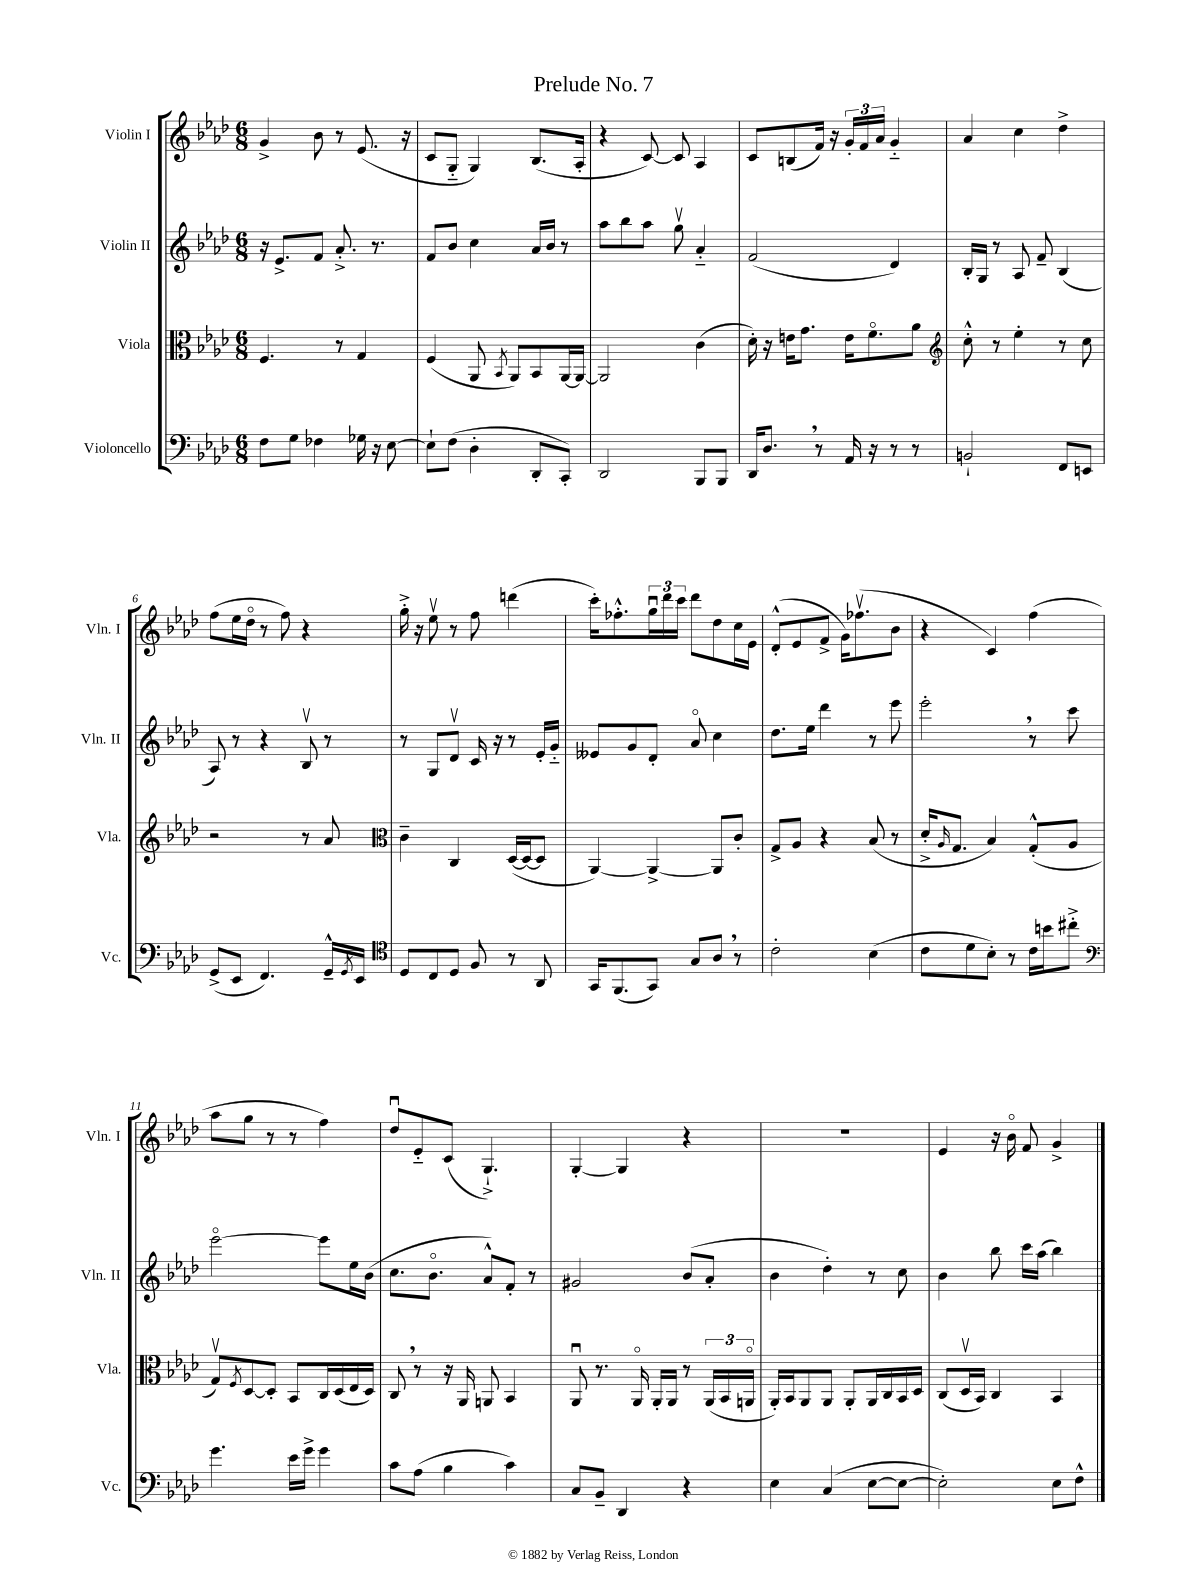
\header { title = "Prelude No. 7" }
<<
\new StaffGroup <<
\new Staff = "s0" \with { instrumentName = "Violin I" shortInstrumentName = "Vln. I" } {
    \clef treble \key aes \major \numericTimeSignature \time 6/8
    g'4-> bes'8 r8 ees'8.( r16 |
    c'8 g8-_ g4) bes8.( aes16-. |
    r4 c'8~) c'8 aes4 |
    c'8 b8( f'16) r16 \tuplet 3/2 { g'16-. f'16 aes'16 } g'4-_ |
    aes'4 c''4 des''4-> |
    f''8( ees''16 des''16\flageolet r8 f''8) r4 |
    g''16-.-> r16 ees''8\upbow r8 f''8 d'''4( |
    c'''16-.) fes''8.-.-^ \tuplet 3/2 { g''16\downbow des'''16 c'''16 } des'''8 des''8 c''16 ees'16 |
    des'8-.-^( ees'8 f'8-> g'16) fes''8.\upbow( bes'8 |
    r4 c'4) f''4( |
    aes''8 g''8 r8 r8 f''4) |
    des''8\downbow ees'8-_ c'8( g4.-!->) |
    g4~-. g4 r4 |
    R2. |
    ees'4 r16 bes'16\flageolet f'8 g'4-> \bar "|." |
}
\new Staff = "s1" \with { instrumentName = "Violin II" shortInstrumentName = "Vln. II" } {
    \clef treble \key aes \major \numericTimeSignature \time 6/8
    r16 ees'8.-> f'8 aes'8.-.-> r8. |
    f'8 bes'8 c''4 aes'16 bes'16 r8 |
    aes''8 bes''8 aes''8 g''8\upbow aes'4-_ |
    f'2( des'4) |
    bes16-. g16 r8 aes8 f'8-- bes4( |
    aes8) r8 r4 bes8\upbow r8 |
    r8 g8 des'8\upbow c'16 r16 r8 ees'16-. g'16-_ |
    eeses'8 g'8 des'8-. aes'8\flageolet c''4 |
    des''8. ees''16 des'''4 r8 ees'''8 |
    ees'''2-. \breathe r8 c'''8 |
    ees'''2~\flageolet ees'''8 ees''16 bes'16( |
    c''8. bes'8.\flageolet aes'8-^) f'8-. r8 |
    gis'2 bes'8( aes'8-. |
    bes'4 des''4-.) r8 c''8 |
    bes'4 bes''8 c'''16 aes''16( bes''4) \bar "|." |
}
\new Staff = "s2" \with { instrumentName = "Viola" shortInstrumentName = "Vla." } {
    \clef alto \key aes \major \numericTimeSignature \time 6/8
    f4. r8 g4 |
    f4( aes,8 \acciaccatura { bes,8 } aes,8) bes,8 aes,16~ aes,16~ |
    aes,2 c'4( |
    des'16-.) r16 e'16 g'8. e'16 f'8.\flageolet aes'8 |
    \clef treble c''8-.-^ r8 ees''4-. r8 c''8 |
    r2 r8 aes'8 |
    \clef alto c'4-- c4 des16~( des16~ des8 |
    aes,4~) aes,4~-> aes,8 c'8-. |
    g8-> aes8 r4 bes8( r8 |
    des'16-.-> \grace { aes16 } g8. bes4) g8-.-^( aes8 |
    g8\upbow) \acciaccatura { f8 } des8~ des8-. bes,8 c16 des16( ees16 des16) |
    c8 \breathe r8 r16 aes,16 a,8 bes,4 |
    aes,8\downbow r8. aes,16\flageolet aes,16-. aes,16 r8 \tuplet 3/2 { aes,16( bes,16 a,16\flageolet } |
    aes,16-.) bes,16 aes,8 aes,8 aes,8-. aes,16 c16 bes,16 des16 |
    c8( des16\upbow bes,16) c4 bes,4 \bar "|." |
}
\new Staff = "s3" \with { instrumentName = "Violoncello" shortInstrumentName = "Vc." } {
    \clef bass \key aes \major \numericTimeSignature \time 6/8
    f8 g8 fes4 ges16 r16 ees8~ |
    ees8-! f8( des4-. des,8-. c,8-.) |
    des,2 bes,,8 bes,,8 |
    des,16 des8. \breathe r8 aes,16 r16 r8 r8 |
    b,2-! f,8 e,8 |
    g,8->( ees,8 f,4.) g,16---^ \acciaccatura { g,8 } ees,16 |
    \clef tenor des8 c8 des8 f8 r8 aes,8 |
    g,16 f,8.( g,8) g8 aes8 \breathe r8 |
    c'2-. bes4( |
    c'8 des'8 bes8-.) r8 c'16 b'16 cis''8-.-> |
    \clef bass g'4. ees'16 g'16-> g'4 |
    c'8 aes8( bes4 c'4) |
    c8 bes,8-- des,4 r4 |
    ees4 c4( ees8~ ees8~ |
    ees2-.) ees8 f8-^ \bar "|." |
}
>>
>>
